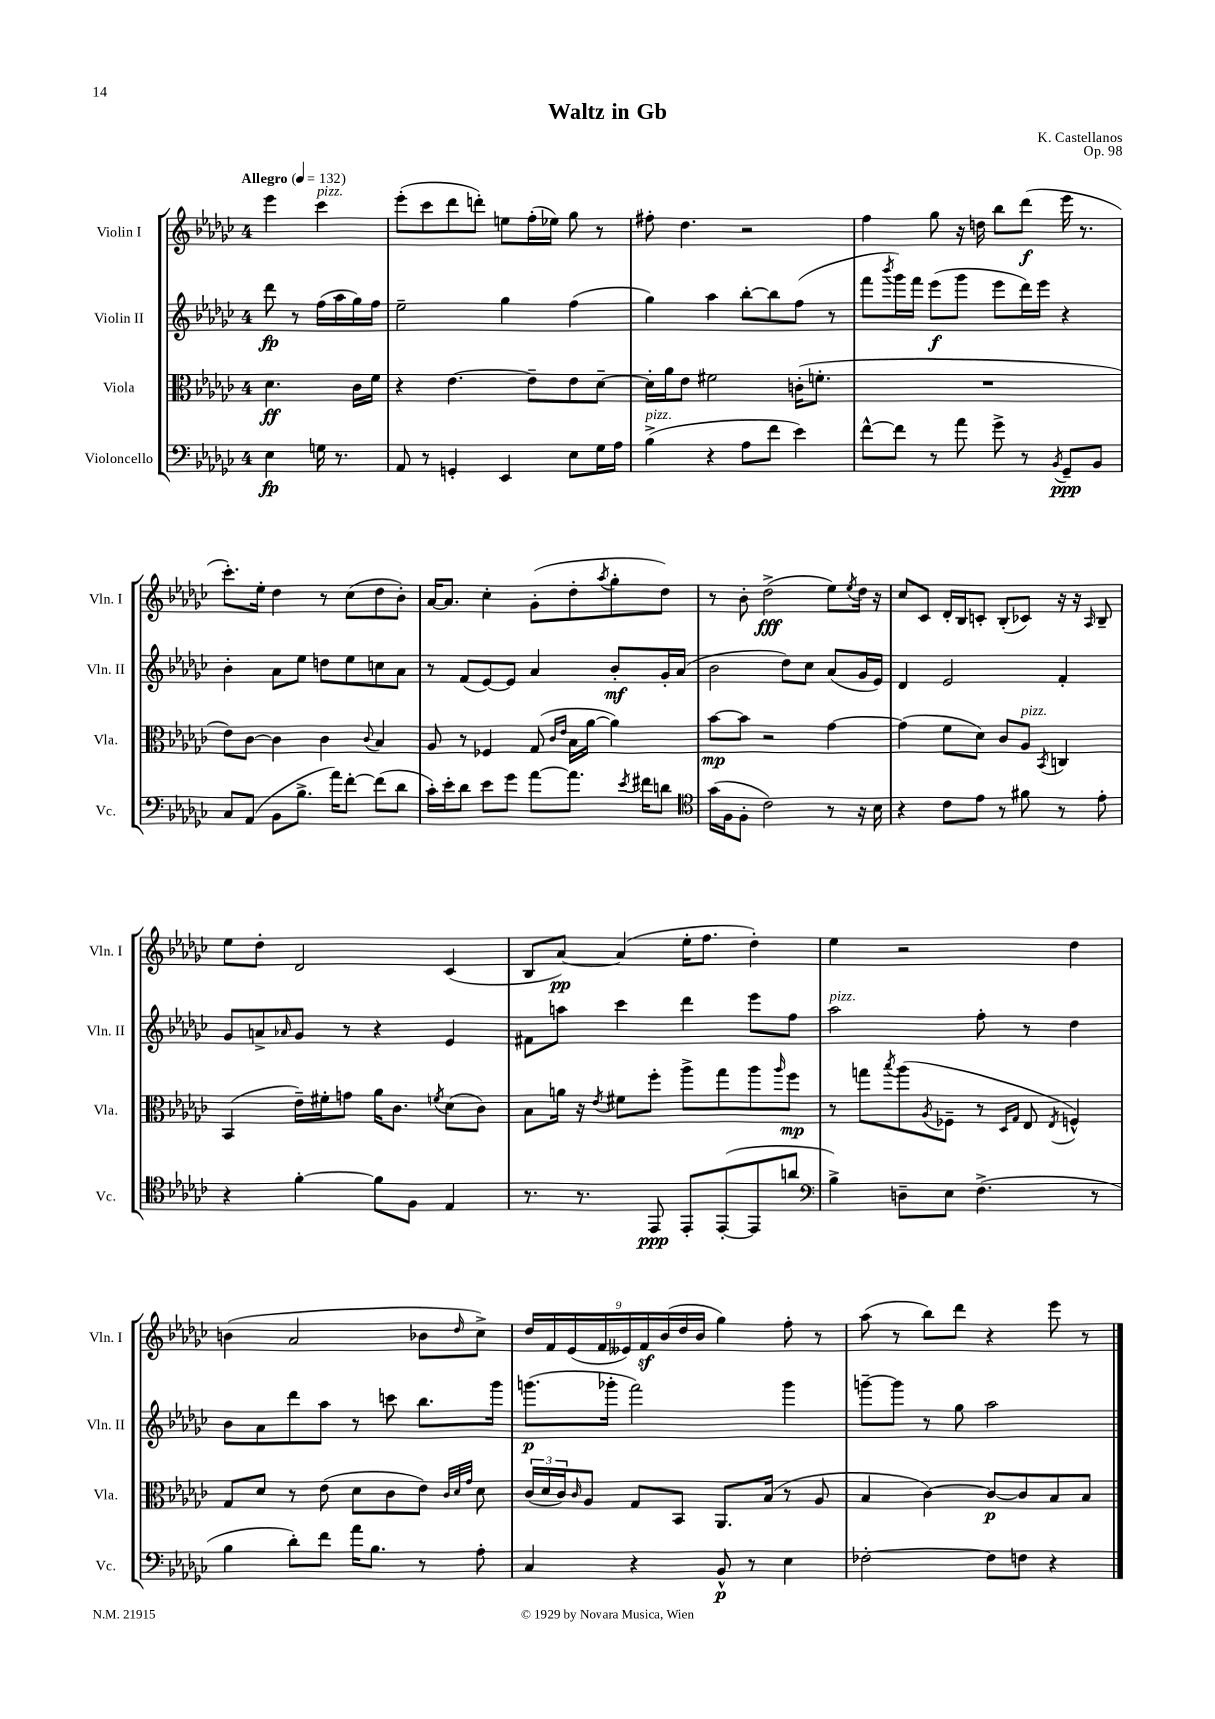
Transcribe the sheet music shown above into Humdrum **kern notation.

**kern	**kern	**kern	**kern
*staff4	*staff3	*staff2	*staff1
*clefF4	*clefC3	*clefG2	*clefG2
*k[b-e-a-d-g-c-]	*k[b-e-a-d-g-c-]	*k[b-e-a-d-g-c-]	*k[b-e-a-d-g-c-]
*M4/4	*M4/4	*M4/4	*M4/4
*MM132	*MM132	*MM132	*MM132
4E-	4.d-	8ddd-	4eee-
.	.	8r	.
16G	.	(16ff	4ccc-
8.r	.	16aa-	.
.	16c-	16gg-)	.
.	16f	16ff	.
=	=	=	=
8AA-	4r	2ee-~	(8eee-'
8r	.	.	8ccc-
4GG'	[4.e-	.	8ddd-
.	.	.	8ddd')
4EE-	.	4gg-	8ee
.	8e-~]	.	(16ff'
.	.	.	16ee-)
8E-	8e-	(4ff	8gg-
16G-	[8d-~	.	8r
16A-	.	.	.
=	=	=	=
(4B-^	16d-']	4gg-)	8ff#'
.	16a-	.	.
.	8e-	.	4.dd-
4r	2f#	4aa-	.
8A-	.	[8bb-'	2r
8f	.	8bb-]	.
4e-)	(16c'	(8ff	.
.	8.f'	.	.
.	.	8r	.
=	=	=	=
[8f^^	1r	8fff	4ff
.	.	8qbbb-	.
8f]	.	16ggg-)	.
.	.	16fff	.
8r	.	(8eee-	8gg-
8a-	.	8ggg-	16r
.	.	.	16dd
8g-^	.	8eee-	8bb-
8r	.	16ddd-)	(8ddd-
.	.	16eee-	.
8qBB-	.	.	.
8GG-~	.	4r	16eee-
.	.	.	8.r
8BB-	.	.	.
=	=	=	=
8C-	8e-)	4b-'	8.ccc-')
(8AA-	[8c-	.	.
.	.	.	16ee-'
8BB-	4c-]	8a-	4dd-
8.B-^	.	8ee-	.
.	4c-	8dd	8r
16a-)	.	.	.
[8f'	.	8ee-	(8cc-
.	8qqc-	.	.
(8f]	4B-	8cc	8dd-
8d-	.	8a-	8b-')
=	=	=	=
16c-')	8A-	8r	[16a-
16e-'	.	.	8.a-]
8d-	8r	(8f	.
8e-	4F-	[8e-)	4cc-'
8g-	.	8e-]	.
[8a-	(8G-	4a-	(8g-'
.	16qqc-	.	.
.	16qqe-	.	.
8.a-]	16B-	.	8dd-'
.	[16a-	.	.
.	.	.	8qaa-
.	4a-])	8b-'	8gg-'
8qe-	.	.	.
16f#	.	.	.
8d	.	16g-'	8dd-)
.	.	(16a-	.
=	=	=	=
*clefC4	*	*	*
(16g-	[8b-	2b-	8r
16F	.	.	.
8F'	8b-]	.	8b-'
2c-)	2r	.	(2dd-^
.	.	8dd-)	.
.	.	8cc-	.
8r	[4g-	(8a-	8ee-)
.	.	.	8qee-
16r	.	16g-	16dd-
16B-	.	16e-)	16r
=	=	=	=
4r	(4g-]	4d-	8cc-
.	.	.	8c-
8c-	8f	2e-	16d-'
.	.	.	16B-
8e-	8d-)	.	8c'
8r	8c-	.	(8B-'
8f#	8A-	.	8c-)
.	8qBB-	.	.
8r	4C	4f'	16r
.	.	.	16r
.	.	.	16qqA-
8e-'	.	.	8B-~
=	=	=	=
4r	(4BB-	8g-	8ee-
.	.	8a^	8dd-'
.	.	16qqa-	.
[4f'	16e-~)	8g-	2d-
.	16f#'	.	.
.	8g	8r	.
8f]	16a-	4r	.
.	8.c-	.	.
8F	.	.	.
.	8qf	.	.
4E-	(8d-	4e-	(4c-
.	8c-)	.	.
=	=	=	=
8.r	8B-	8f#	8B-
.	16a	8aa	[8a-)
8.r	16r	.	.
.	8qe-	.	.
.	8f#	4ccc-	(4a-]
8EE-	8ff'	.	.
8EE-'	8aa-^	4ddd-	16ee-'
.	.	.	8.ff
([8EE-'	8gg-	.	.
8EE-]	8aa-	8eee-	4dd-')
.	16qqaa-	.	.
8a	8ff	8ff	.
=	=	=	=
*clefF4	*	*	*
4B-^)	8r	2aa-	4ee-
.	8gg	.	.
.	8qbb-	.	.
8D~	(8aa-	.	2r
.	8qA-	.	.
8E-	8F-~	.	.
(4.F^	8r	8ff'	.
.	16qqD-	.	.
.	16qqG-	.	.
.	8E-	8r	.
.	8qE-	.	.
.	4F^^)	4dd-	4dd-
8r	.	.	.
=	=	=	=
4B-	8G-	8b-	(4b
.	8d-	8a-	.
8d-')	8r	8ddd-	2a-
8f	(8e-	8aa-	.
16a-	8d-	8r	.
8.B-	.	.	.
.	8c-	8ccc	.
8r	8e-)	8.bb-	8b-
.	32qqc-	.	.
.	32qqd-	.	.
.	32qqg-	.	16qqdd-
8A-'	8d-	.	8cc-^)
.	.	16ggg-	.
=	=	=	=
4C-	(24c-	(8.ggg	18dd-
.	24d-	.	.
.	.	.	18f
.	24c-)	.	.
.	.	.	(18e-
.	16qqc-	.	.
.	8A-	.	.
.	.	.	18f
.	.	16ggg-'	.
.	.	.	18e--)
4r	8G-	2fff)	.
.	.	.	18f
.	.	.	(18b-
.	8BB-	.	.
.	.	.	18dd-
.	.	.	18b-
8BB-^^	8.AA-	.	4gg-)
8r	.	.	.
.	(16B-	.	.
4E-	8r	4ggg-	8ff'
.	8A-	.	8r
=	=	=	=
[2F-'	4B-	[8ggg~	(8aa-
.	.	8ggg]	8r
.	[4c-)	8r	8bb-)
.	.	8gg-	8ddd-
8F-]	8c-_	2aa-	4r
8F	8c-]	.	.
4r	8B-	.	8eee-
.	8B-	.	8r
==	==	==	==
*-	*-	*-	*-
